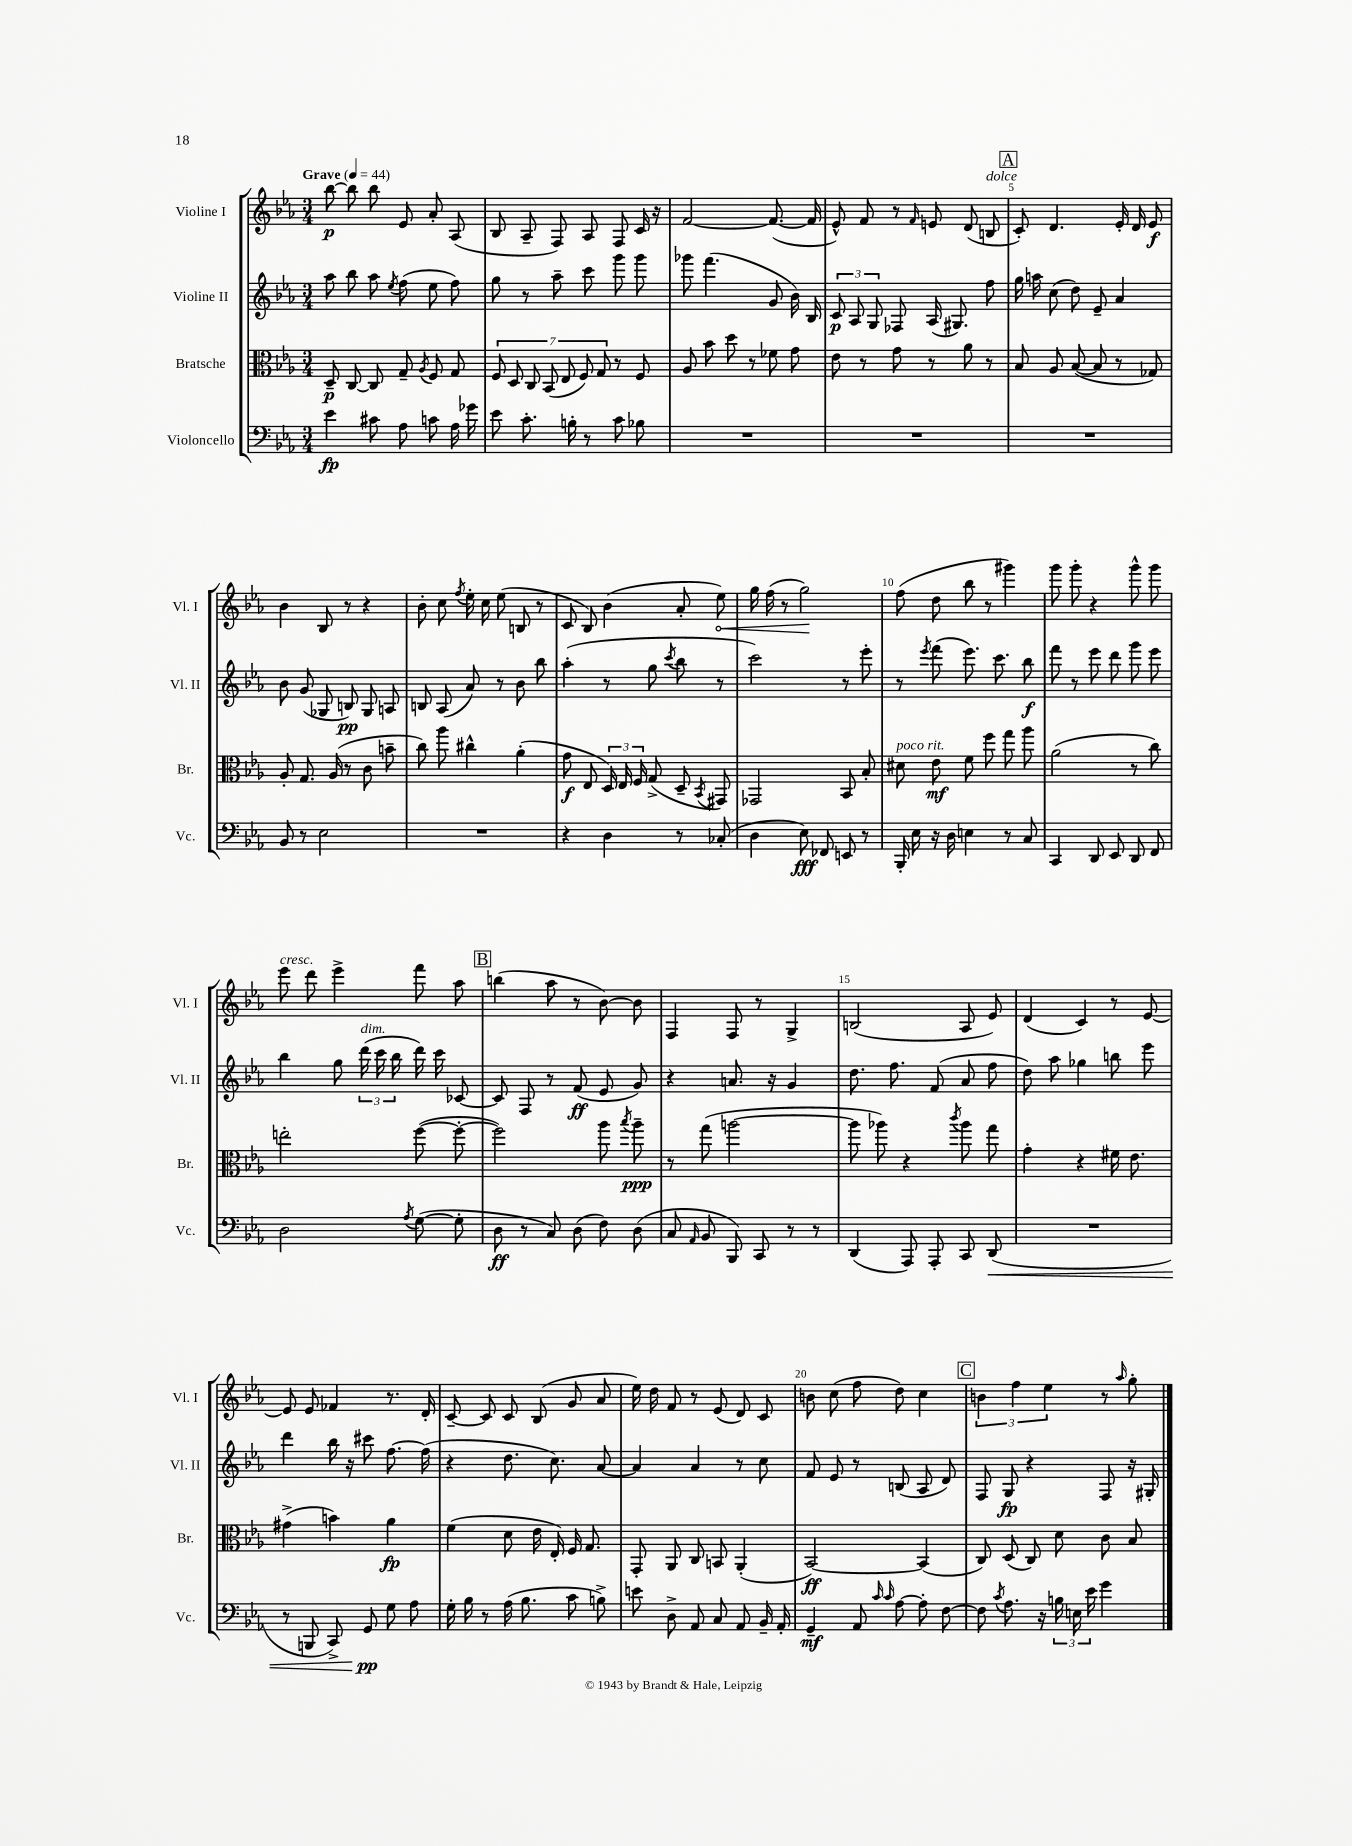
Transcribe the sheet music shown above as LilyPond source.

<<
\new StaffGroup <<
\new Staff = "s0" \with { instrumentName = "Violine I" shortInstrumentName = "Vl. I" } {
    \clef treble \key ees \major \numericTimeSignature \time 3/4 \tempo "Grave" 4 = 44
    \autoBeamOff bes''8~\p bes''8 bes''8 ees'8 aes'8-. aes8( |
    bes8 aes8-- f8) aes8 f8 c'16 r16 |
    f'2~ f'8.~( f'16 |
    ees'8-^) f'8 r8 \grace { f'16 } e'8 d'8( b8^\markup { \italic "dolce" } |
    \mark \markup { \box "A" } c'8-.) d'4. ees'16-. d'16 ees'8\f |
    bes'4 bes8 r8 r4 |
    bes'8-. c''8 \acciaccatura { f''8 } ees''16-. c''16 ees''8( b8 r8 |
    c'8 bes8) bes'4( aes'8-. \once \override Hairpin.circled-tip = ##t ees''8\<) |
    g''16 f''16( r8 g''2\!) |
    f''8( d''8 bes''8 r8 gis'''4) |
    g'''8 g'''8-. r4 g'''8-^ g'''8 |
    ees'''8^\markup { \italic "cresc." } d'''8 ees'''4-> f'''8 aes''8 |
    \mark \markup { \box "B" } b''4( aes''8 r8 bes'8~) bes'8 |
    f4 f8 r8 g4-> |
    b2( aes8 ees'8) |
    d'4( c'4) r8 ees'8~ |
    ees'8 ees'8 fes'4 r8. d'16-. |
    c'8~-- c'8 c'8 bes8( g'8 aes'8 |
    ees''16) d''16 f'8 r8 ees'8( d'8) c'8 |
    b'8 c''8( f''8 d''8) c''4 |
    \mark \markup { \box "C" } \tuplet 3/2 { b'4 f''4 ees''4 } r8 \grace { aes''16 } g''8-. \bar "|." |
}
\new Staff = "s1" \with { instrumentName = "Violine II" shortInstrumentName = "Vl. II" } {
    \clef treble \key ees \major \numericTimeSignature \time 3/4
    \autoBeamOff aes''8 bes''8 aes''8 \acciaccatura { ees''8 } f''8( ees''8 f''8) |
    g''8 r8 aes''8-- c'''8 g'''8 g'''8 |
    ges'''8 f'''4.( g'8 bes'16) bes16 |
    \tuplet 3/2 { c'8\p aes8 g8 } fes8 aes16( gis8.) f''8 |
    \mark \markup { \box "A" } g''16 a''16 c''8( d''8) ees'8-- aes'4 |
    bes'8 g'8( ges8 b8\pp) ges8 a8 |
    b8 aes8( aes'8) r8 bes'8 bes''8 |
    aes''4-.( r8 g''8 \acciaccatura { c'''8 } bes''8 r8 |
    c'''2) r8 ees'''8-. |
    r8 \acciaccatura { ees'''8 } f'''8( ees'''8.) c'''8. bes''8\f |
    f'''8 r8 ees'''8 d'''8 g'''8 ees'''8 |
    bes''4 g''8 \tuplet 3/2 { d'''16^\markup { \italic "dim." }( c'''16 bes''16 } d'''16) c'''16 ces'8~ |
    \mark \markup { \box "B" } ces'8 f8 r8 f'8\ff( ees'8 g'8) |
    r4 a'8. r16 g'4 |
    d''8. f''8. f'8( aes'8 f''8 |
    d''8) aes''8 ges''4 b''8 ees'''8 |
    d'''4 bes''16 r16 cis'''8 f''8.~ f''16( |
    r4 d''8. c''8.) aes'8~ |
    aes'4 aes'4 r8 c''8 |
    f'8 ees'8 r8 b8( aes8 d'8) |
    \mark \markup { \box "C" } f8 g8\fp r4 f8 r16 gis16-. \bar "|." |
}
\new Staff = "s2" \with { instrumentName = "Bratsche" shortInstrumentName = "Br." } {
    \clef alto \key ees \major \numericTimeSignature \time 3/4
    \autoBeamOff d8--\p c8~ c8 g8-- \acciaccatura { aes8 } f8 g8 |
    \tuplet 7/4 { f8 d8 c8 bes,8( ees8 f8) g8 } r8 f8 |
    aes8 bes'8 d''8 r8 fes'8 g'8 |
    ees'8 r8 g'8 r8 aes'8 r8 |
    \mark \markup { \box "A" } bes8 aes8 bes8~( bes8 r8 ges8) |
    aes8-. g8. aes16( r8 c'8 b'8-- |
    c''8) aes''8 cis''4-^ aes'4-.( |
    g'8\f ees8 \tuplet 3/2 { d16) ees16 f16 } g8->( d8-- \acciaccatura { bes,8 } gis,8) |
    ges,2 bes,8 bes8-. |
    dis'8^\markup { \italic "poco rit." } ees'8\mf f'8 f''8 g''8 aes''8 |
    aes'2( r8 c''8) |
    e''2-. f''8~( f''8~-. |
    \mark \markup { \box "B" } f''2) aes''8 \acciaccatura { bes''8 } aes''8--\ppp |
    r8 g''8( a''2~ |
    a''8 aes''8) r4 \acciaccatura { c'''8 } aes''8 g''8 |
    g'4-. r4 fis'16 ees'8. |
    gis'4->( b'4) aes'4\fp |
    f'4( d'8 ees'16 ees16-.) f16 g8. |
    g,8-. aes,8 c8 b,8 aes,4-.( |
    bes,2~\ff) bes,4( |
    \mark \markup { \box "C" } c8) d8( c8) d'8 c'8 bes8 \bar "|." |
}
\new Staff = "s3" \with { instrumentName = "Violoncello" shortInstrumentName = "Vc." } {
    \clef bass \key ees \major \numericTimeSignature \time 3/4
    \autoBeamOff ees'4\fp cis'8 aes8 c'8 aes16 ges'16 |
    ees'8 c'8.-. b16-. r8 c'8 bes8 |
    R2. |
    R2. |
    \mark \markup { \box "A" } R2. |
    bes,8 r8 ees2 |
    R2. |
    r4 d4 r8 ces8-.( |
    d4 ees8\fff) fes,8 e,8 r8 |
    bes,,16-. ees16 r16 d16 e4 r8 c8 |
    c,4 d,8 ees,8 d,8 f,8 |
    d2 \acciaccatura { aes8 } g8~( g8-. |
    \mark \markup { \box "B" } d8\ff r8 c8) d8( f8) d8( |
    c8 \grace { aes,16 } bes,8 bes,,8) c,8 r8 r8 |
    d,4( aes,,8) aes,,8-. c,8 d,8\<( |
    R2. |
    r8 b,,8 c,8->) g,8\pp\! g8 aes8 |
    g16-. bes16 r8 aes16( bes8. c'8 b8->) |
    e'8 d8-> aes,8 c8 aes,8 bes,16-- aes,16-. |
    g,4--\mf aes,8 \grace { c'16 c'16 } aes8~ aes8-. f8~ |
    \mark \markup { \box "C" } f8 \acciaccatura { c'8 } aes8. r16 \tuplet 3/2 { b16 e16 ees'16 } g'4 \bar "|." |
}
>>
>>
\layout { \context { \Score \override BarNumber.break-visibility = ##(#f #t #t) barNumberVisibility = #(every-nth-bar-number-visible 5) } }
